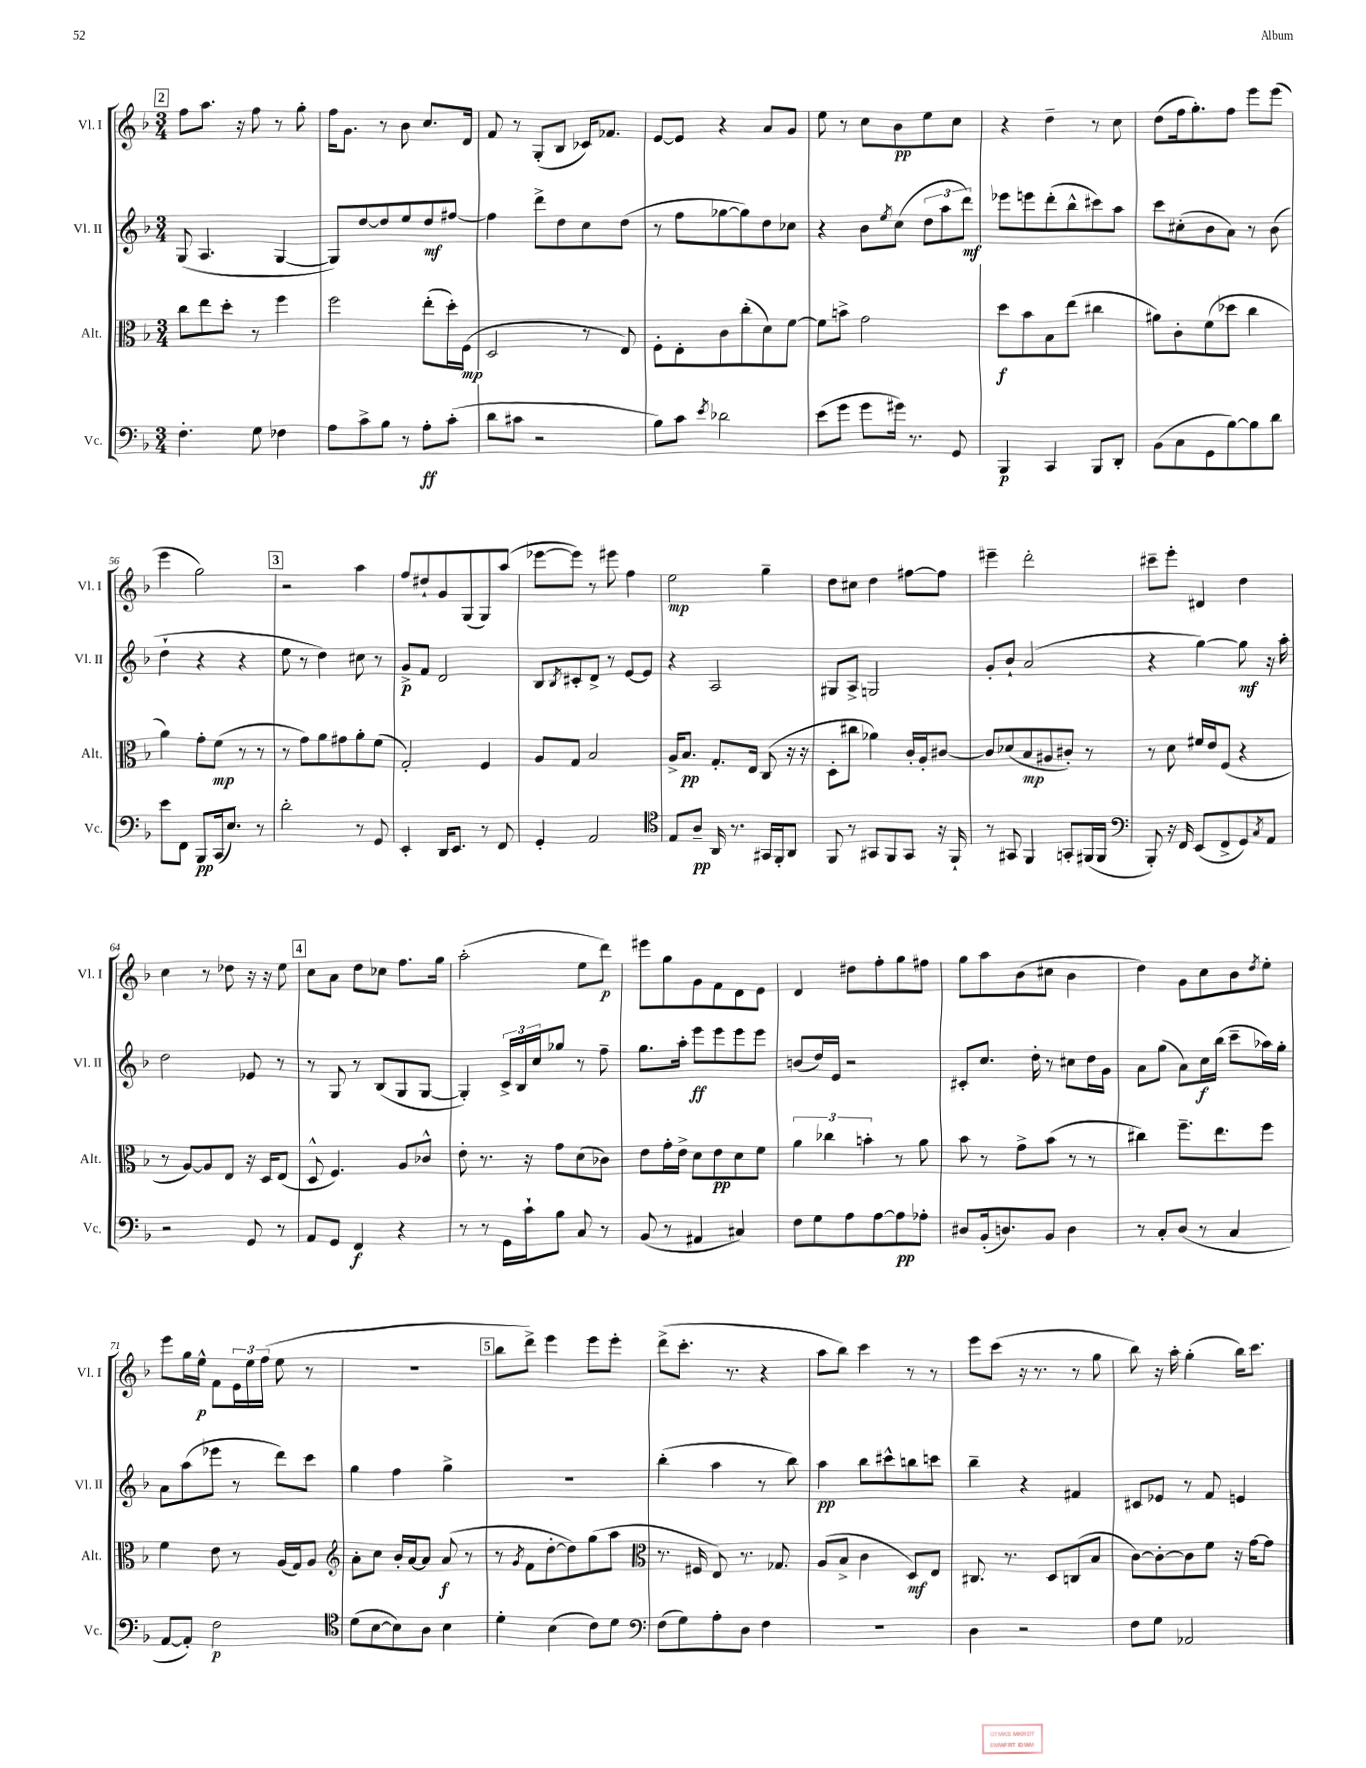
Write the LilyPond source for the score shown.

<<
\new StaffGroup <<
\new Staff = "s0" \with { instrumentName = "Vl. I" shortInstrumentName = "Vl. I" } {
    \clef treble \key f \major \numericTimeSignature \time 3/4
    \mark \markup { \box "2" } f''8 a''8. r16 f''8 r8 g''8-. |
    f''16 g'8. r8 bes'8 c''8. d'16 |
    f'8 r8 g8-.( bes8 ces'16) fes'8. |
    e'8~ e'8 r4 a'8 g'8 |
    e''8 r8 c''8 bes'8\pp e''8 c''8 |
    r4 d''4-- r8 c''8 |
    d''8( f''16 g''8.-.) f''8 e'''8 e'''8( |
    e'''4 g''2) |
    \mark \markup { \box "3" } r2 a''4 |
    f''8 dis''8-! g'8 g8( g8) a''8( |
    ees'''8~ ees'''8) r8 eis'''8 f''4 |
    e''2\mp g''4-- |
    d''8 cis''8 d''4 fis''8~ fis''8 |
    eis'''4-- d'''2-. |
    cis'''8-- e'''8-. dis'4 d''4 |
    c''4 r8 des''8 r16 r16 e''8 |
    \mark \markup { \box "4" } c''8 a'8 d''8 ces''8 f''8. g''16 |
    a''2-.( e''8 d'''8\p) |
    eis'''8 g''8 g'8 f'8 d'8 e'8 |
    d'4 dis''8 f''8-. g''8 fis''8 |
    g''8 a''8 bes'8( cis''8 bes'4 |
    d''4) g'8 c''8 bes'8 \acciaccatura { d''8 } e''8-. |
    e'''8 g''16 e''16-^\p f'8 \tuplet 3/2 { e'16 e''16 f''16( } e''8 r8 |
    R2. |
    \mark \markup { \box "5" } bes''8 d'''8->) e'''4 e'''8 e'''8-. |
    d'''8->( c'''8.-. r8. r4 |
    a''8 bes''8) c'''4 r8 r8 |
    e'''8 c'''8( r16 r8. r8 g''8 |
    bes''8) r16 a''16-. g''4-.( bes''16) c'''8. \bar "|." |
}
\new Staff = "s1" \with { instrumentName = "Vl. II" shortInstrumentName = "Vl. II" } {
    \clef treble \key f \major \numericTimeSignature \time 3/4
    \mark \markup { \box "2" } g8( a4. g4~ |
    g8) d''8~ d''8 e''8 d''8\mf fis''8~ |
    fis''4 d'''8-> d''8 c''8 d''8( |
    r8 f''8 ges''8~ ges''8) d''8 ces''8 |
    r4 bes'8 \acciaccatura { e''8 } c''8( \tuplet 3/2 { d''8 a''8 d'''8\mf) } |
    ees'''8 e'''8 d'''8-.( bes''8-^ cis'''8) a''8 |
    c'''8 cis''8-.( bes'8 a'8) r8 bes'8( |
    d''4-! r4 r4 |
    \mark \markup { \box "3" } e''8 r8 d''4) cis''8 r8 |
    g'8->\p f'8 d'2 |
    bes8 \acciaccatura { bes8 } cis'8-. d'8-> r8 e'8~ e'8 |
    r4 a2 |
    gis8 a8-> g2 |
    g'8-. bes'8-! a'2( |
    r4 g''4~) g''8\mf r16 a''16-. |
    d''2 ees'8 r8 |
    \mark \markup { \box "4" } r8 g8 r8 bes8( g8 g8~ |
    g4-.) \tuplet 3/2 { c'16-> bes16 c''16 } ges''8 r8 f''8-- |
    g''8. a''16-. e'''8\ff e'''8 e'''8 e'''8 |
    b'8( d''16) e'16 r2 |
    cis'8-. c''8. d''16-. r8 cis''8 d''16 g'16 |
    a'8 g''8( a'8) c''16\f bes''16( c'''8-- aes''16) g''16-. |
    a'8 a''8( ees'''8 r8 d'''8) c'''8 |
    g''4 f''4 g''4-> |
    \mark \markup { \box "5" } R2. |
    bes''4-.( a''4 r8 bes''8) |
    a''4\pp bes''8 cis'''8-^ b''8 c'''8 |
    bes''4-- r4 fis'4 |
    cis'8 ees'8 r8 f'8 e'4 \bar "|." |
}
\new Staff = "s2" \with { instrumentName = "Alt." shortInstrumentName = "Alt." } {
    \clef alto \key f \major \numericTimeSignature \time 3/4
    \mark \markup { \box "2" } c''8 e''8 d''8-. r8 f''4 |
    f''2 e''8-.( d''16-.) f16\mp( |
    d2 r8 e8) |
    f8-. e8-. c'8 c''8-.( d'8) f'8~ |
    f'8 b'8-> g'2 |
    d''8\f bes'8 bes8 e''8( cis''4 |
    ais'8) c'8-. f'8( des''8 c''4 |
    a'4) g'8-. f'8\mp( r8 r8 |
    \mark \markup { \box "3" } r8 g'8) a'8 gis'8 a'8-. f'8( |
    g2-.) f4 |
    a8 g8 bes2 |
    a16-> bes8.\pp g8.-. e16 c8( r16 r16 |
    d8-. cis''8 aes'4) c'16-. a16-. cis'8~ |
    cis'8 des'8( bes8\mp ais8 cis'8-.) r8 |
    r8 d'8 fis'16 e'16 f8( r4 |
    r8 a8~) a8 e8 r16 d16 e8( |
    \mark \markup { \box "4" } d8-^ f4.) a8 ces'8-^ |
    e'8-. r8. r16 g'8 d'8( ces'8) |
    e'8 g'16-. e'16-> d'8 e'8\pp d'8 f'8 |
    \tuplet 3/2 { a'4 ces''4 b'4-. } r8 a'8 |
    bes'8 r8 g'8-> bes'8( r8 r8 |
    cis''4) f''8.-- e''8. f''8 |
    f'4 e'8 r8 a16( g16) a8 |
    \clef treble a'8-. c''8 bes'16-. a'16~ a'8 a'8\f( r8 |
    \mark \markup { \box "5" } r8 \acciaccatura { g'8 } f'8 d''8~-. d''8) g''8( a''8 |
    \clef alto r8. fis16 e8) r8. ges8. |
    a8( bes8-> c'4 d8\mf) e8 |
    cis8. r8. d8 c8( bes8 |
    c'8~) c'8~-. c'8 f'8 r16 g'16~ g'8 \bar "|." |
}
\new Staff = "s3" \with { instrumentName = "Vc." shortInstrumentName = "Vc." } {
    \clef bass \key f \major \numericTimeSignature \time 3/4
    \mark \markup { \box "2" } f4.-. g8 fes4 |
    a8 c'8-> bes8 r8 a8-.\ff c'8-.( |
    d'8 cis'8 r2 |
    bes8) c'8 \acciaccatura { e'8 } des'2 |
    e'8( g'8 g'8 gis'16) r8. g,8 |
    bes,,4\p c,4 bes,,8 d,8-. |
    bes,8( c8 g,8 bes8~) bes8 d'8 |
    e'8 f,8 bes,,8\pp c,16( e8.) r8 |
    \mark \markup { \box "3" } d'2-. r8 g,8 |
    e,4-. d,16 e,8. r8 f,8 |
    g,4-. a,2 |
    \clef tenor e8 a8--\pp a,16 r8. gis,16 f,16-. a,8 |
    f,8 r8 gis,8 f,8 gis,8 r16 f,16-! |
    r8 gis,8 f,4 g,8-. fis,16( fis,16 |
    \clef bass bes,,8-.) r16 f,16 e,8( f,8-> g,8) \acciaccatura { c8 } a,8 |
    r2 g,8 r8 |
    \mark \markup { \box "4" } a,8 g,8 f,4\f r4 |
    r8 r8 g,16 c'16-! bes8 c8 r8 |
    bes,8( r8 ais,4 cis4) |
    f8 g8 a8 a8~ a8\pp aes8-. |
    dis8 bes,16-.( d8.) bes,8 d4 |
    r8 c8-. d8( r8 c4 |
    a,8~ a,8-.) f2\p |
    \clef tenor d'8( bes8~ bes8) a8 bes4 |
    \mark \markup { \box "5" } d'4-. bes4( c'8) d'8 |
    \clef bass f8( g8) a8-. d8 f4 |
    R2. |
    d4 r2 |
    f8 g8 aes,2 \bar "|." |
}
>>
>>
\layout { \context { \Score currentBarNumber = #49 } }
